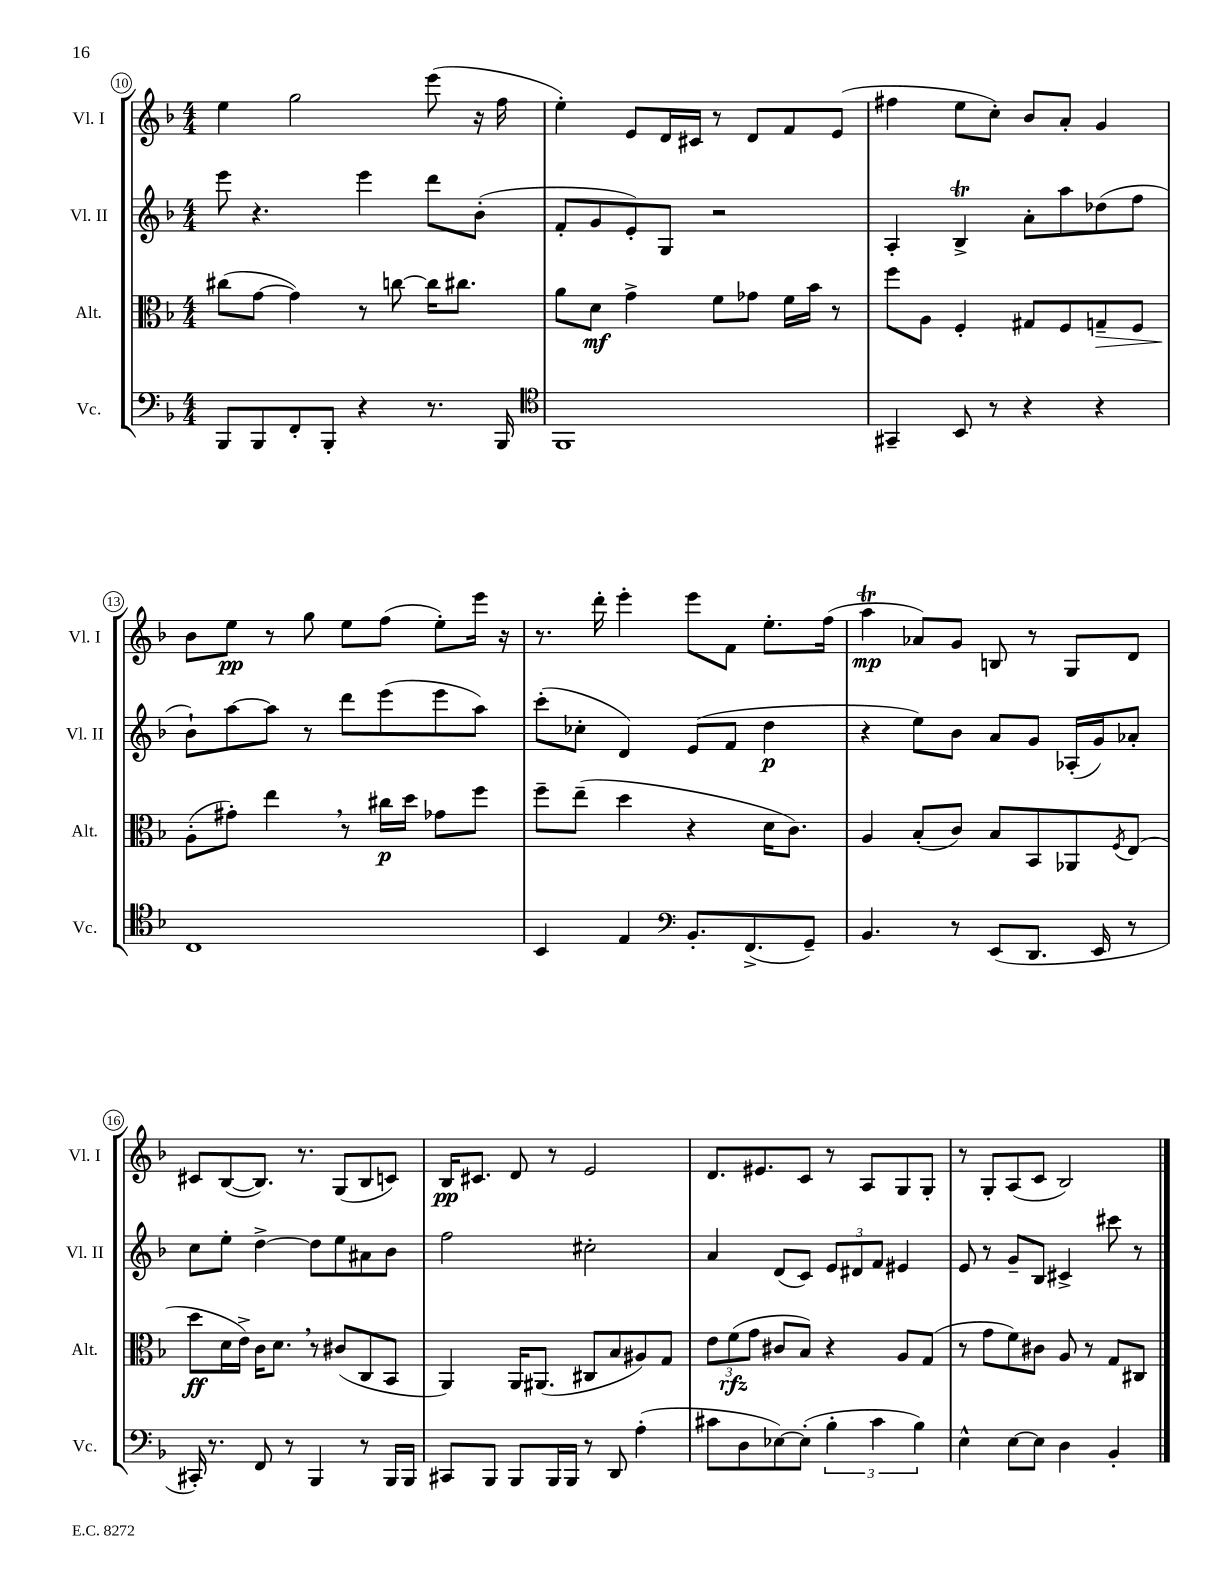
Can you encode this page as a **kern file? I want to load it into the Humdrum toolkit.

**kern	**kern	**kern	**kern
*staff4	*staff3	*staff2	*staff1
*clefF4	*clefC3	*clefG2	*clefG2
*k[b-]	*k[b-]	*k[b-]	*k[b-]
*M4/4	*M4/4	*M4/4	*M4/4
8BBB-	(8cc#	8eee	4ee
8BBB-	[8g	4.r	.
8FF'	4g])	.	2gg
8BBB-'	.	.	.
4r	8r	4eee	.
.	[8cc	.	.
8.r	16cc]	8ddd	(8eee
.	8.cc#	.	.
.	.	(8b-'	16r
16BBB-	.	.	16ff
=	=	=	=
*clefC4	*	*	*
1FF	8a	8f'	4ee')
.	8d	8g	.
.	4g^	8e')	8e
.	.	8G	16d
.	.	.	16c#
.	8f	2r	8r
.	8g-	.	8d
.	16f	.	8f
.	16b-	.	.
.	8r	.	(8e
=	=	=	=
4GG#~	8ff	4A'	4ff#
.	8A	.	.
8BB-	4F'	4B-^	8ee
8r	.	.	8cc')
4r	8G#	8a'	8b-
.	8F	8aa	8a'
4r	8G~	(8dd-	4g
.	8F	8ff	.
=	=	=	=
1C	(8A'	8b-`)	8b-
.	8g#')	[8aa	8ee
.	4ee	8aa]	8r
.	.	8r	8gg
.	8r	8ddd	8ee
.	16cc#	(8eee	(8ff
.	16dd	.	.
.	8g-	8eee	8ee')
.	8ff	8aa)	16eee
.	.	.	16r
=	=	=	=
4BB-	8ff~	(8ccc'	8.r
.	(8ee~	8cc-'	.
.	.	.	16ddd'
4E	4dd	4d)	4eee'
*clefF4	*	*	*
8.BB-'	4r	(8e	8eee
.	.	8f	8f
(8.FF^	.	.	.
.	16d	4dd	8.ee'
.	8.c)	.	.
8GG~)	.	.	.
.	.	.	(16ff
=	=	=	=
4.BB-	4A	4r	4aa
.	(8B-'	8ee)	8a-)
8r	8c)	8b-	8g
(8EE	8B-	8a	8B
8.DD	8BB-	8g	8r
.	8AA-	(16A-'	8G
16EE	.	16g)	.
.	8qF	.	.
8r	(8E	8a-'	8d
=	=	=	=
16CC#')	8dd	8cc	8c#
8.r	.	.	.
.	16d	8ee'	([8B-
.	16e^)	.	.
8FF	16c	[4dd^	8.B-])
.	8.d	.	.
8r	.	.	.
.	.	.	8.r
4BBB-	8r	8dd]	.
.	(8c#	8ee	(8G
8r	8C	8a#	8B-
16BBB-	8BB-	8b-	8c)
16BBB-	.	.	.
=	=	=	=
8CC#	4AA)	2ff	16B-
.	.	.	8.c#
8BBB-	.	.	.
8BBB-	16AA	.	8d
.	(8.AA#	.	.
16BBB-	.	.	8r
16BBB-	.	.	.
8r	8C#	2cc#'	2e
8DD	8B-	.	.
(4A'	8A#)	.	.
.	8G	.	.
=	=	=	=
8c#	12e	4a	8.d
.	(12f	.	.
8D	.	.	.
.	12g	.	.
.	.	.	8.e#
[8E-)	8c#	(8d	.
(8E-']	8B-)	8c)	8c
6B-'	4r	12e	8r
.	.	12d#	.
.	.	.	8A
6c#	.	12f	.
.	8A	4e#	8G
6B-)	.	.	.
.	(8G	.	8G'
=	=	=	=
4E^^	8r	8e	8r
.	8g	8r	8G'
[8E	8f)	8g~	(8A
8E]	8c#	8B-	8c
4D	8A	4c#^	2B-)
.	8r	.	.
4BB-'	8G	8ccc#	.
.	8C#	8r	.
==	==	==	==
*-	*-	*-	*-
